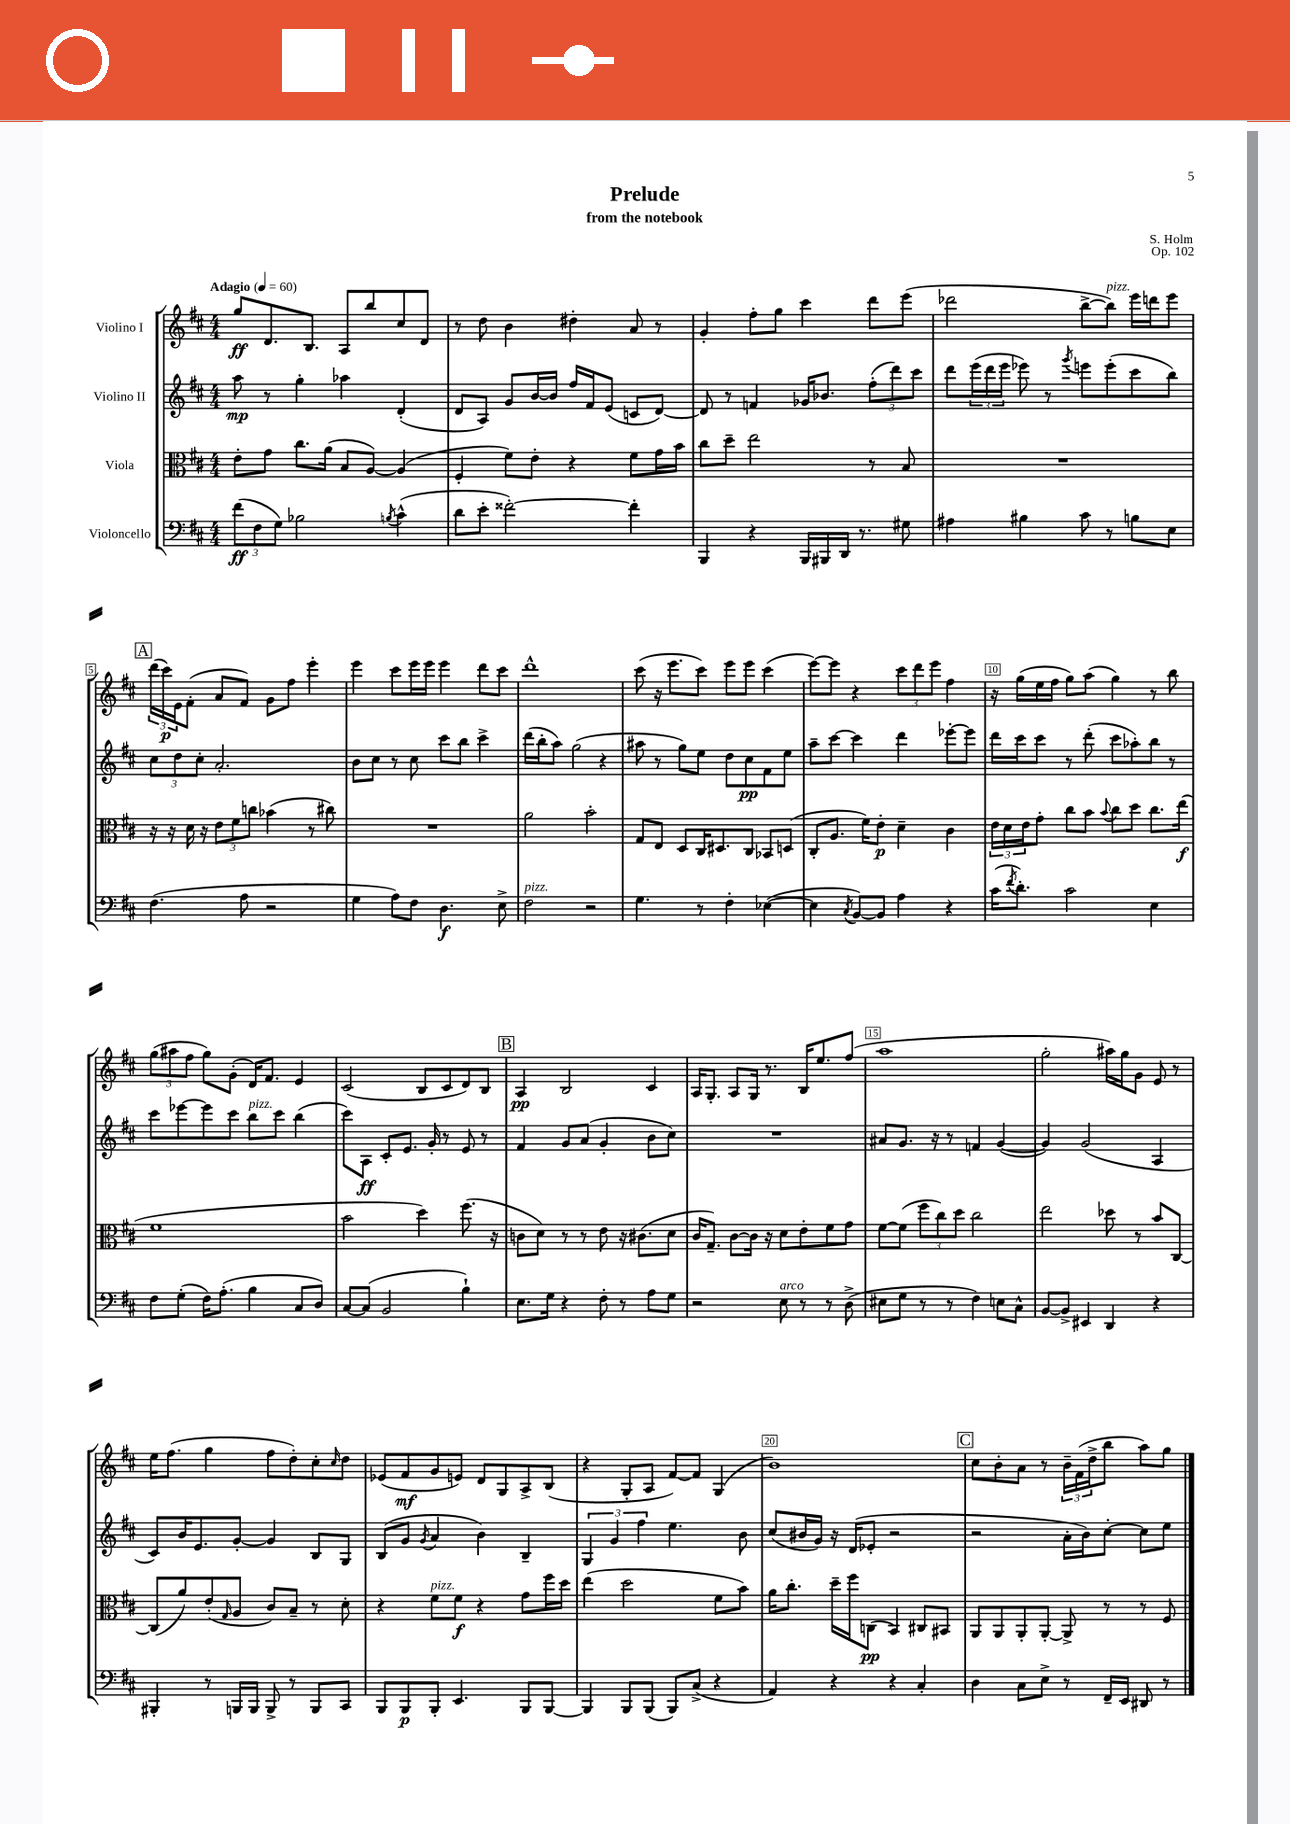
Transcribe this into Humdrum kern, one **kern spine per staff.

**kern	**kern	**kern	**kern
*staff4	*staff3	*staff2	*staff1
*clefF4	*clefC3	*clefG2	*clefG2
*k[f#c#]	*k[f#c#]	*k[f#c#]	*k[f#c#]
*M4/4	*M4/4	*M4/4	*M4/4
*MM60	*MM60	*MM60	*MM60
(12f#	8e'	8aa	8gg
12F#	.	.	.
.	8g	8r	8.d
12G)	.	.	.
2B-	8.cc#	4gg'	.
.	.	.	8.B
.	(16a	.	.
.	8B	4aa-	8A
.	[8A)	.	8bb
8qB	.	.	.
(4c#^^	(4A]	(4d'	8cc#
.	.	.	8d
=	=	=	=
8d	4F#'	8d	8r
8e'	.	8A)	8dd
[2f##')	8f#)	8g	4b
.	8e'	[16b	.
.	.	16b]	.
.	4r	16ff#	4dd#'
.	.	16f#	.
.	.	(8e	.
4f##']	8f#	8c	8a
.	16g	[8d)	8r
.	16b	.	.
=	=	=	=
4BBB	8cc#	8d]	4g'
.	8dd~	8r	.
4r	2ee	4f	8ff#'
.	.	.	8gg
16BBB	.	16g-	4ccc#
16BBB#	.	8.b-	.
16DD	.	.	.
8.r	.	.	.
.	8r	(12ff#'	8ddd
.	.	12ddd)	.
8G#	8B	.	(8eee
.	.	12ccc#	.
=	=	=	=
4A#	1r	8ddd	2ddd-
.	.	(24eee	.
.	.	24ddd	.
.	.	24eee	.
4B#	.	8eee-)	.
.	.	8r	.
.	.	8qggg	.
8c#	.	8eee	[8bb^
8r	.	(8eee'	8bb])
8B	.	8ccc#	16eee
.	.	.	16ddd
8E	.	8bb)	8eee
=	=	=	=
(4.F#	16r	12cc#	(24ddd
.	.	.	24ccc#)
.	16r	.	.
.	.	12dd	24e
.	16d	.	(8f#'
.	.	12cc#'	.
.	16r	.	.
.	12e	2.a'	8a
.	12f#	.	.
8A	.	.	8f#)
.	12cc	.	.
2r	(4b-	.	8g
.	.	.	8ff#
.	8r	.	4eee'
.	8cc#)	.	.
=	=	=	=
4G	1r	8b	4eee
.	.	8cc#	.
8A)	.	8r	8ccc#
8F#	.	8cc#	16eee
.	.	.	16eee
4.D	.	8ccc#	4eee
.	.	8bb	.
.	.	4ccc#^	8ddd
8E^	.	.	8ccc#
=	=	=	=
2F#	2a	(16ddd	1ddd^^
.	.	16bb'	.
.	.	8aa)	.
.	.	(2gg	.
2r	2b'	.	.
.	.	4r	.
=	=	=	=
4.G	8G	8aa#	(8ccc#
.	8E	8r	16r
.	.	.	8.eee
.	8D	8gg)	.
8r	16C#	8ee	8ccc#)
.	8.D#	.	.
4F#'	.	8dd	8eee
.	8C#	8cc#	8eee
([4E-	8BB-	8f#	(4ccc#
.	(8D	8ee	.
=	=	=	=
4E-]	8C#'	8aa~	[8eee)
.	8.A	[8ccc#	8eee]
8qC#	.	.	.
[8BB)	.	4ccc#]	4r
.	16f#)	.	.
8BB]	8e'	.	.
4A	4d~	4ddd	12ccc#
.	.	.	12ddd
.	.	.	12eee
4r	4c#	[8eee-'	4ff#
.	.	8eee-]	.
=	=	=	=
(16c#	24e	16ddd	16r
.	24d	.	.
8qf#	.	.	.
8.d')	.	16ccc#	(16gg
.	24e	.	.
.	8g'	8ccc#	16ee
.	.	.	16ff#
2c#	8cc#	8r	8gg)
.	8b	(8ddd'	(8aa
.	8qqb	.	.
.	8cc#	8ccc#	4gg)
.	8dd	8aa-')	.
4E	8.cc#	8bb	8r
.	.	8r	8bb
.	(16ee	.	.
=	=	=	=
8F#	1f#	8ccc#	(12gg
.	.	.	12aa#
(8G'	.	[8eee-	.
.	.	.	12ff#
16F#)	.	8eee-]	8gg)
(8.A'	.	.	.
.	.	8ccc#	(8g'
4B	.	8bb	16d)
.	.	.	8.f#
.	.	8ccc#	.
8C#	.	(4bb	4e
8D)	.	.	.
=	=	=	=
[8C#	2b	8ccc#)	(2c#
(8C#]	.	8A	.
2BB	.	8c#'	.
.	.	8.e	.
.	4dd)	.	8B
.	.	16g'	.
.	.	8r	8c#
4B`)	(8.ff#	8e	8d)
.	.	8r	8B
.	16r	.	.
=	=	=	=
8.E	8c	4f#	4A
.	8d)	.	.
16G	.	.	.
4r	8r	8g	2B
.	8r	(8a	.
8F#'	8e	4g'	.
8r	16r	.	.
.	(8.c#	.	.
8A	.	8b	4c#
8G	8d	8cc#)	.
=	=	=	=
2r	16c#	1r	16A
.	8.G~)	.	8.G'
.	[8c#	.	8A
.	16c#]	.	16G
.	16r	.	8.r
8E	8d	.	.
8r	8e'	.	16B
.	.	.	8.ee
8r	8f#	.	.
(8D^	8g	.	(8ff#
=	=	=	=
8E#	[8f#	8a#	1aa
8G	(8f#]	8.g	.
8r	12ff#	.	.
.	.	16r	.
.	12cc#)	.	.
8r	.	8r	.
.	12dd	.	.
4F#)	2cc#	4f	.
8E	.	([4g	.
8C#^^	.	.	.
=	=	=	=
[8BB	2ee	4g])	2gg'
8BB^]	.	.	.
4EE#	.	(2g	.
4DD	8dd-	.	16aa#)
.	.	.	16gg
.	8r	.	8g
4r	8b	4A	8e
.	[8C#	.	8r
=	=	=	=
4BBB#'	(8C#]	8c#)	16ee
.	.	.	(8.ff#
.	8a)	16b	.
.	.	8.e	.
8r	(8e'	.	4gg
.	16qqG	.	.
16BBB	8A	[8g'	.
16BBB	.	.	.
8BBB^	8c#)	4g]	8ff#
8r	8B~	.	8dd')
8BBB	8r	8B	8cc#'
.	.	.	16qqcc#
8CC#	8d'	8G	8dd
=	=	=	=
8BBB	4r	(8B	(8e-
8BBB	.	8g	8f#
.	.	8qg	.
8BBB'	8f#	4a	8g
4.EE	8f#	.	8e)
.	4r	4b)	8d
.	.	.	8G
8BBB	8g	4B~	8A^
[8BBB	16ff#	.	(8B
.	16dd	.	.
=	=	=	=
4BBB]	(4ee	6G	4r
.	.	6g	.
8BBB	2dd	.	8G'
.	.	6ff#	.
(8BBB	.	.	8A
8BBB)	.	4.ee	[8f#)
(8C#^	.	.	8f#]
4r	8f#	.	(4G
.	8b)	8b	.
=	=	=	=
4AA)	16a	(8cc#	1b)
.	8.cc#'	.	.
.	.	16b#	.
.	.	16g)	.
4r	16dd~	16r	.
.	16ff#	(16d	.
.	(8C	8e-'	.
4r	4BB)	2r	.
4C#'	8C#	.	.
.	8BB#	.	.
=	=	=	=
4D	8AA	2r	8cc#
.	8AA	.	8b'
8C#	8AA'	.	8a
8E^	[8AA'	.	8r
8r	8AA^]	16a'	24b~
.	.	.	(24f#
.	.	16b)	.
.	.	.	24dd^
16FF#~	8r	[8cc#'	8bb
16EE	.	.	.
8DD#	8r	8cc#]	8aa)
8r	8F#	8ee	8gg
==	==	==	==
*-	*-	*-	*-
